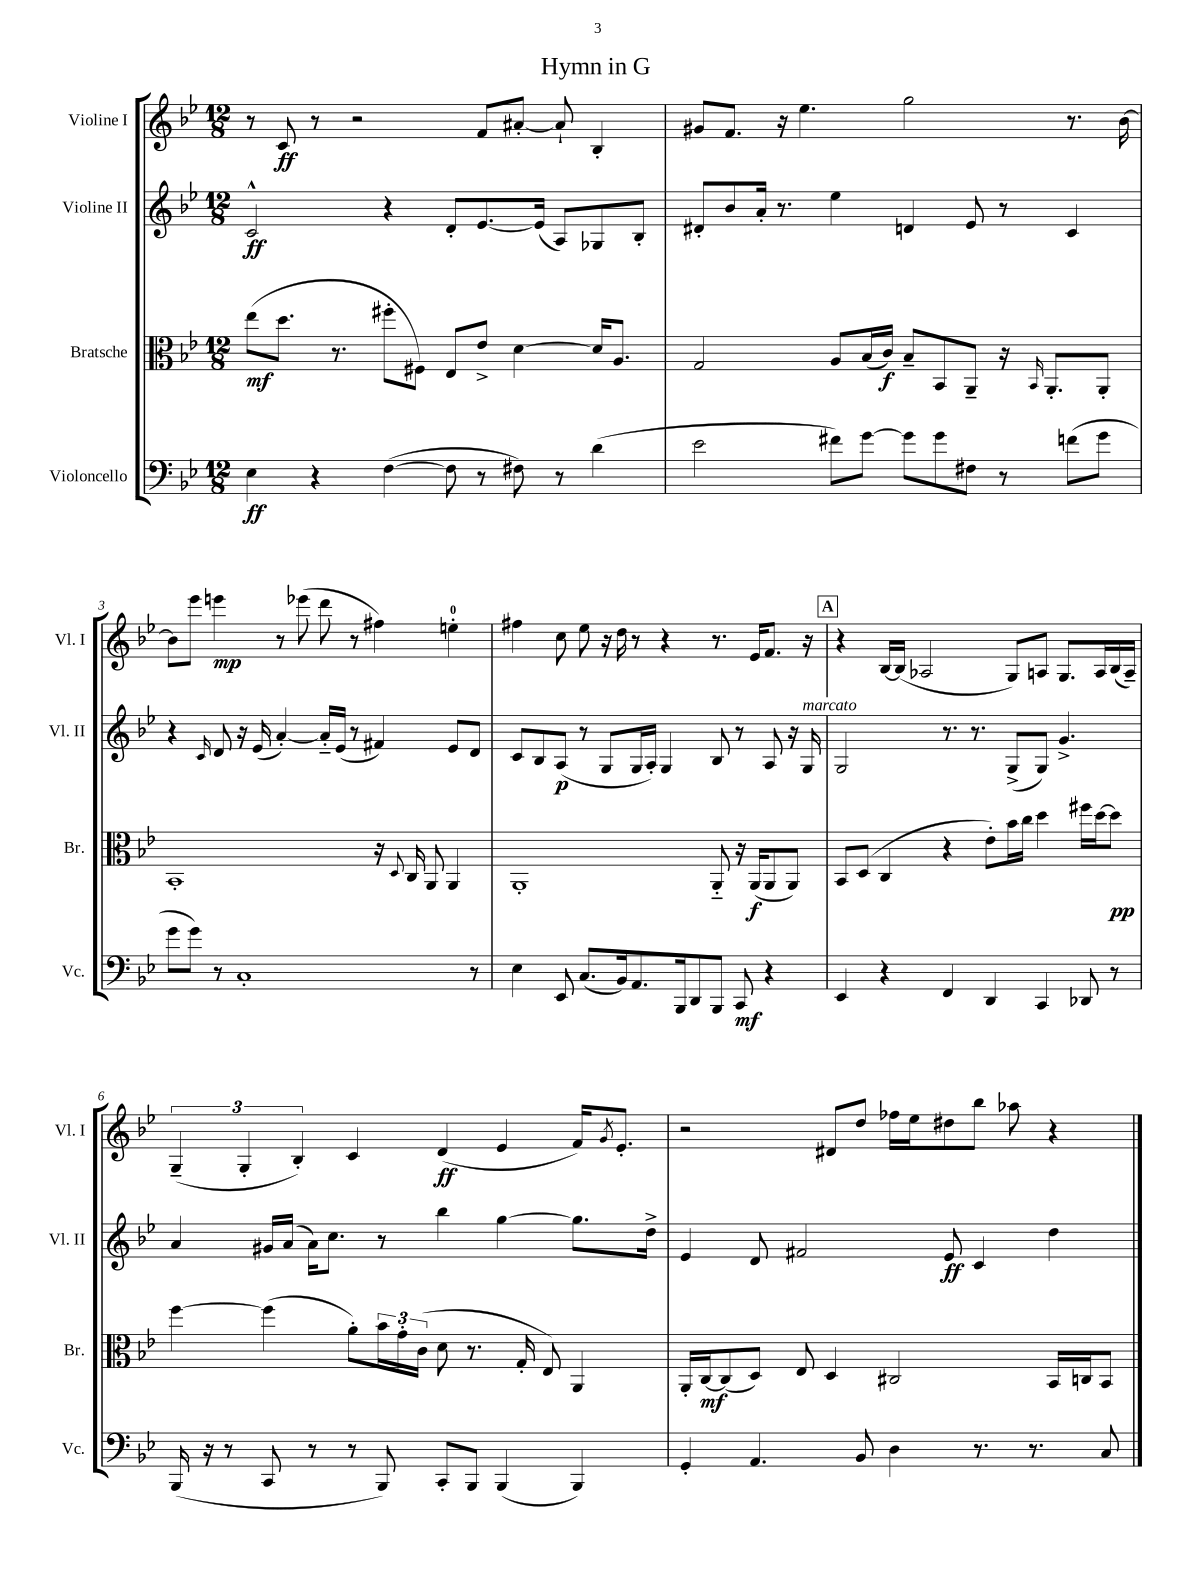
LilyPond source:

\header { title = "Hymn in G" }
<<
\new StaffGroup <<
\new Staff = "s0" \with { instrumentName = "Violine I" shortInstrumentName = "Vl. I" } {
    \clef treble \key bes \major \numericTimeSignature \time 12/8
    r8 c'8\ff r8 r2 f'8 ais'8~-. ais'8-! bes4-. |
    gis'8 f'8. r16 ees''4. g''2 r8. bes'16~ |
    bes'8 ees'''8 e'''4\mp r8 ees'''8( d'''8 r8 fis''4) e''4-0-. |
    fis''4 c''8 ees''8 r16 d''16 r8 r4 r8. ees'16 f'8. r16 |
    \mark \markup { \box "A" } r4 bes16~ bes16( aes2 g8) a8 g8. a16 bes16( a16--) |
    \tuplet 3/2 { g4--( g4-. bes4-.) } c'4 d'4\ff( ees'4 f'16) \acciaccatura { g'8 } ees'8.-. |
    r2 dis'8 d''8 fes''16 ees''16 dis''8 bes''8 aes''8 r4 \bar "|." |
}
\new Staff = "s1" \with { instrumentName = "Violine II" shortInstrumentName = "Vl. II" } {
    \clef treble \key bes \major \numericTimeSignature \time 12/8
    c'2-^\ff r4 d'8-. ees'8.~ ees'16( a8) ges8 bes8-. |
    dis'8-. bes'8 a'16-. r8. ees''4 d'4 ees'8 r8 c'4 |
    r4 \grace { c'16 } d'8 r16 ees'16( a'4~-.) a'16-_ ees'16( r8 fis'4) ees'8 d'8 |
    c'8 bes8 a8\p( r8 g8 g16 a16-.) g4 bes8 r8 a8 r16 g16^\markup { \italic "marcato" } |
    \mark \markup { \box "A" } g2 r8. r8. g8->( g8) g'4.-> |
    a'4 gis'16 a'16( a'16) c''8. r8 bes''4 g''4~ g''8. d''16-> |
    ees'4 d'8 fis'2 ees'8\ff c'4 d''4 \bar "|." |
}
\new Staff = "s2" \with { instrumentName = "Bratsche" shortInstrumentName = "Br." } {
    \clef alto \key bes \major \numericTimeSignature \time 12/8
    ees''8\mf( d''8. r8. fis''8-. fis8) ees8 ees'8-> d'4~ d'16 a8. |
    g2 a8 bes16( c'16\f) bes8-- bes,8 a,8-- r16 \grace { bes,16 } a,8.-. a,8-. |
    bes,1-. r16 \appoggiatura { d8 } c16 a,8 a,4 |
    a,1-. a,8-_ r16 a,16\f( a,8 a,8) |
    \mark \markup { \box "A" } bes,8 d8( c4 r4 ees'8-.) bes'16 c''16 d''4 fis''16 d''16~ d''8\pp |
    f''4~ f''4( a'8-.) \tuplet 3/2 { bes'16 g'16-. c'16( } d'8 r8. g16-. ees8) a,4 |
    a,16-. c16~\mf c8( d8) ees8 d4 cis2 bes,16 c16 bes,8 \bar "|." |
}
\new Staff = "s3" \with { instrumentName = "Violoncello" shortInstrumentName = "Vc." } {
    \clef bass \key bes \major \numericTimeSignature \time 12/8
    ees4\ff r4 f4~( f8 r8 fis8) r8 d'4( |
    ees'2 fis'8) g'8~ g'8 g'8 fis8 r8 f'8( g'8 |
    g'8 g'8) r8 c1-. r8 |
    ees4 ees,8 c8.( bes,16) a,8. bes,,16 d,8 bes,,8 c,8\mf r4 |
    \mark \markup { \box "A" } ees,4 r4 f,4 d,4 c,4 des,8 r8 |
    bes,,16( r16 r8 c,8 r8 r8 bes,,8) c,8-. bes,,8 bes,,4( bes,,4) |
    g,4-. a,4. bes,8 d4 r8. r8. c8 \bar "|." |
}
>>
>>
